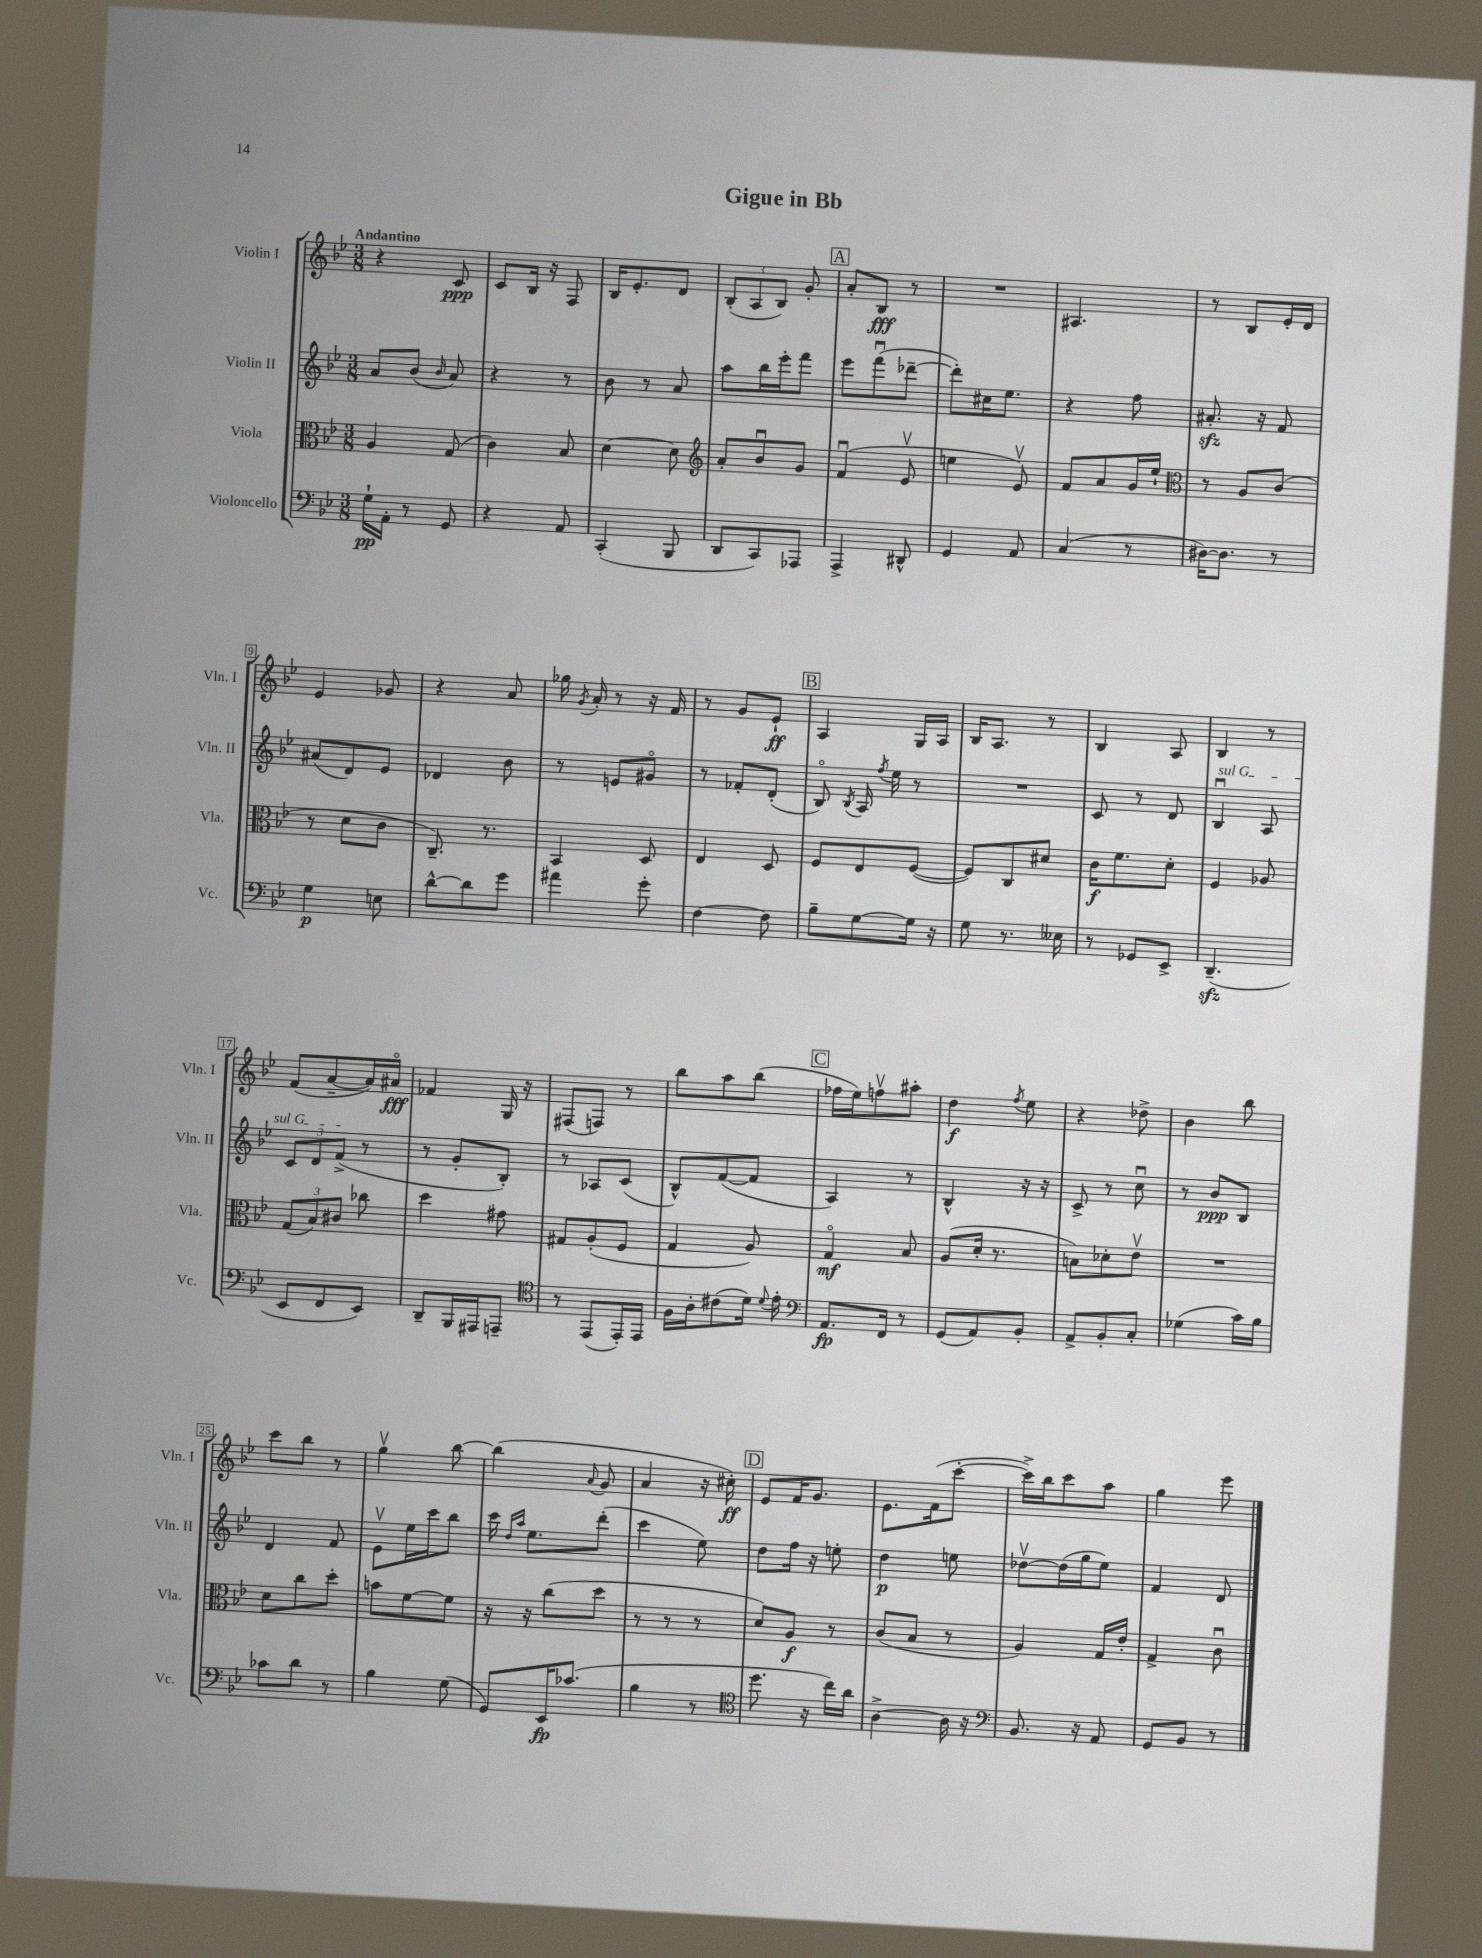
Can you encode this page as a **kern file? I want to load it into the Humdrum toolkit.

**kern	**kern	**kern	**kern
*staff4	*staff3	*staff2	*staff1
*clefF4	*clefC3	*clefG2	*clefG2
*k[b-e-]	*k[b-e-]	*k[b-e-]	*k[b-e-]
*M3/8	*M3/8	*M3/8	*M3/8
16G`	4A	8a	4r
16AA'	.	.	.
8r	.	(8b-	.
.	.	16qqb-	.
8GG	(8G	8a)	8c
=	=	=	=
4r	4c)	4r	8c
.	.	.	16B-
.	.	.	16r
8AA	8B-	8r	8F
=	=	=	=
(4CC'	[4d	8b-	16B-
.	.	.	8.e-'
.	.	8r	.
8BBB-	8d]	8a	8d
=	=	=	=
*	*clefG2	*	*
8DD	8a'	8aa	(12B-'
.	.	.	12A
8CC)	8b-u	16bb-	.
.	.	.	12B-)
.	.	16eee-'	.
8AAA-	8g	8fff	8g'
=	=	=	=
4AAA^	(4fu	8eee-	8a'
.	.	(8fffu	8B-
8DD#^^	8e-v	[8ddd-~	8r
=	=	=	=
4GG	4ee	8ddd-'])	4.r
.	.	16cc#	.
.	.	8.ee-	.
8AA	8e-v)	.	.
=	=	=	=
(4C	8f	4r	4.A#
.	8a	.	.
8r	16g	8ff	.
.	16ee-`	.	.
=	=	=	=
*	*clefC3	*	*
[16D#)	8r	8.a#'	8r
8.D#]	.	.	.
.	8A	.	8B-
.	.	16r	.
8r	(8c	8f	16e-'
.	.	.	16d
=	=	=	=
4G	8r	(8a#	4e-
.	8d	8d)	.
8E	8c	8e-	8g-
=	=	=	=
[8d^^	8.C~)	4d-	4r
8d]	.	.	.
.	8.r	.	.
8g	.	8b-	8a
=	=	=	=
4a#	4BB-	8r	16gg-
.	.	.	8qg
.	.	.	16a'
.	.	8e	8r
8g'	8D	8g#o	16r
.	.	.	16f
=	=	=	=
[4F	4E-	8r	8r
.	.	8f-'	8g
8F]	8D	(8d'	8e-`
=	=	=	=
8B-~	8F	8B-o)	4A
.	.	8qB-	.
[8G	8E-	16A	.
.	.	8qff	.
.	.	16ee-	.
16G]	([8F	8r	16G
16r	.	.	16A
=	=	=	=
8G	8F])	4.r	16B-
.	.	.	8.A
8.r	8C	.	.
.	8d#	.	8r
16E--	.	.	.
=	=	=	=
8r	16c	8c	4B-
.	8.f	.	.
8GG-	.	8r	.
8EE-^	8d'	8d	8A
=	=	=	=
(4.DD~	4F	4B-u	4B-
.	8A-	8A	8r
=	=	=	=
8EE-	(12G	12c	(8f
.	12B-)	12d	.
8FF	.	.	[8a~
.	12c#	(12f^	.
8EE-)	8cc-	8r	16a])
.	.	.	16a#o
=	=	=	=
8DD~	4dd	8r	4f-
16BBB-	.	8g'	.
16AAA#	.	.	.
8AAA~	8g#	8B-')	16G
.	.	.	16r
=	=	=	=
*clefC4	*	*	*
8r	8G#	8r	(8F#
(8EE-	(8A'	8A-	8F)
16EE-')	8F	(8c	8r
16EE-	.	.	.
=	=	=	=
16F	4G	8B-^^)	8bb-
16A'	.	.	.
(8c#	.	([8f	8aa
16d)	8A)	8f]	(8bb-
8qqd	.	.	.
16e-'	.	.	.
=	=	=	=
*clefF4	*	*	*
8.AA	4Go	4A)	16ff-
.	.	.	16ee-)
.	.	.	8ffv
16FF	.	.	.
8r	8B-	8r	8aa#'
=	=	=	=
(8GG	(8A	4B-^^	4dd
8AA)	16d'	.	.
.	8.r	.	.
.	.	.	8qff
8BB-'	.	16r	8ee-
.	.	16r	.
=	=	=	=
8AA^	8B)	8c^	4r
8BB-'	8d-'	8r	.
8C'	8e-v	8ccu	8dd-^
=	=	=	=
(4G-	4.r	8r	4b-
.	.	8b-	.
16c)	.	8B-	8bb-
16B-	.	.	.
=	=	=	=
8c-	8d	4d	8ccc
8d	8cc	.	8bb-
8r	8dd'	8f	8r
=	=	=	=
4B-	8b	8e-v	4ggv
.	[8f	16ee-	.
.	.	16ccc	.
(8G	8f]	8bb-	[8bb-
=	=	=	=
8GG)	16r	16ccc	(4bb-]
.	.	16qqdd	.
.	.	16qqaa	.
.	16r	8.ee-	.
16EE-	(8cc	.	.
(8.c-	.	.	.
.	.	.	8qqa
.	8dd	(8ddd'	8g
=	=	=	=
4B-	8r	4ccc	4a
.	8r	.	.
8r	8r	8ee-)	16r
.	.	.	16cc#')
=	=	=	=
*clefC4	*	*	*
8.dd	8d)	8dd	8e-
.	8A	16ff	16f
16r	.	16r	8.g
16cc)	8r	8ee'	.
16a	.	.	.
=	=	=	=
[4A^	(8c	4dd	8.e-
.	8B-	.	.
.	.	.	(16f
16A]	8r	8ee	[8ccc'
16r	.	.	.
=	=	=	=
*clefF4	*	*	*
8.BB-	4A)	[8dd-v	16ccc^])
.	.	.	16bb-
.	.	(16dd-]	8ccc
16r	.	16gg	.
8AA	16G	8ee-)	8aa
.	16e-'	.	.
=	=	=	=
8GG	4G^	4f	4gg
8BB-	.	.	.
8r	8cu	8d	8eee-
==	==	==	==
*-	*-	*-	*-
